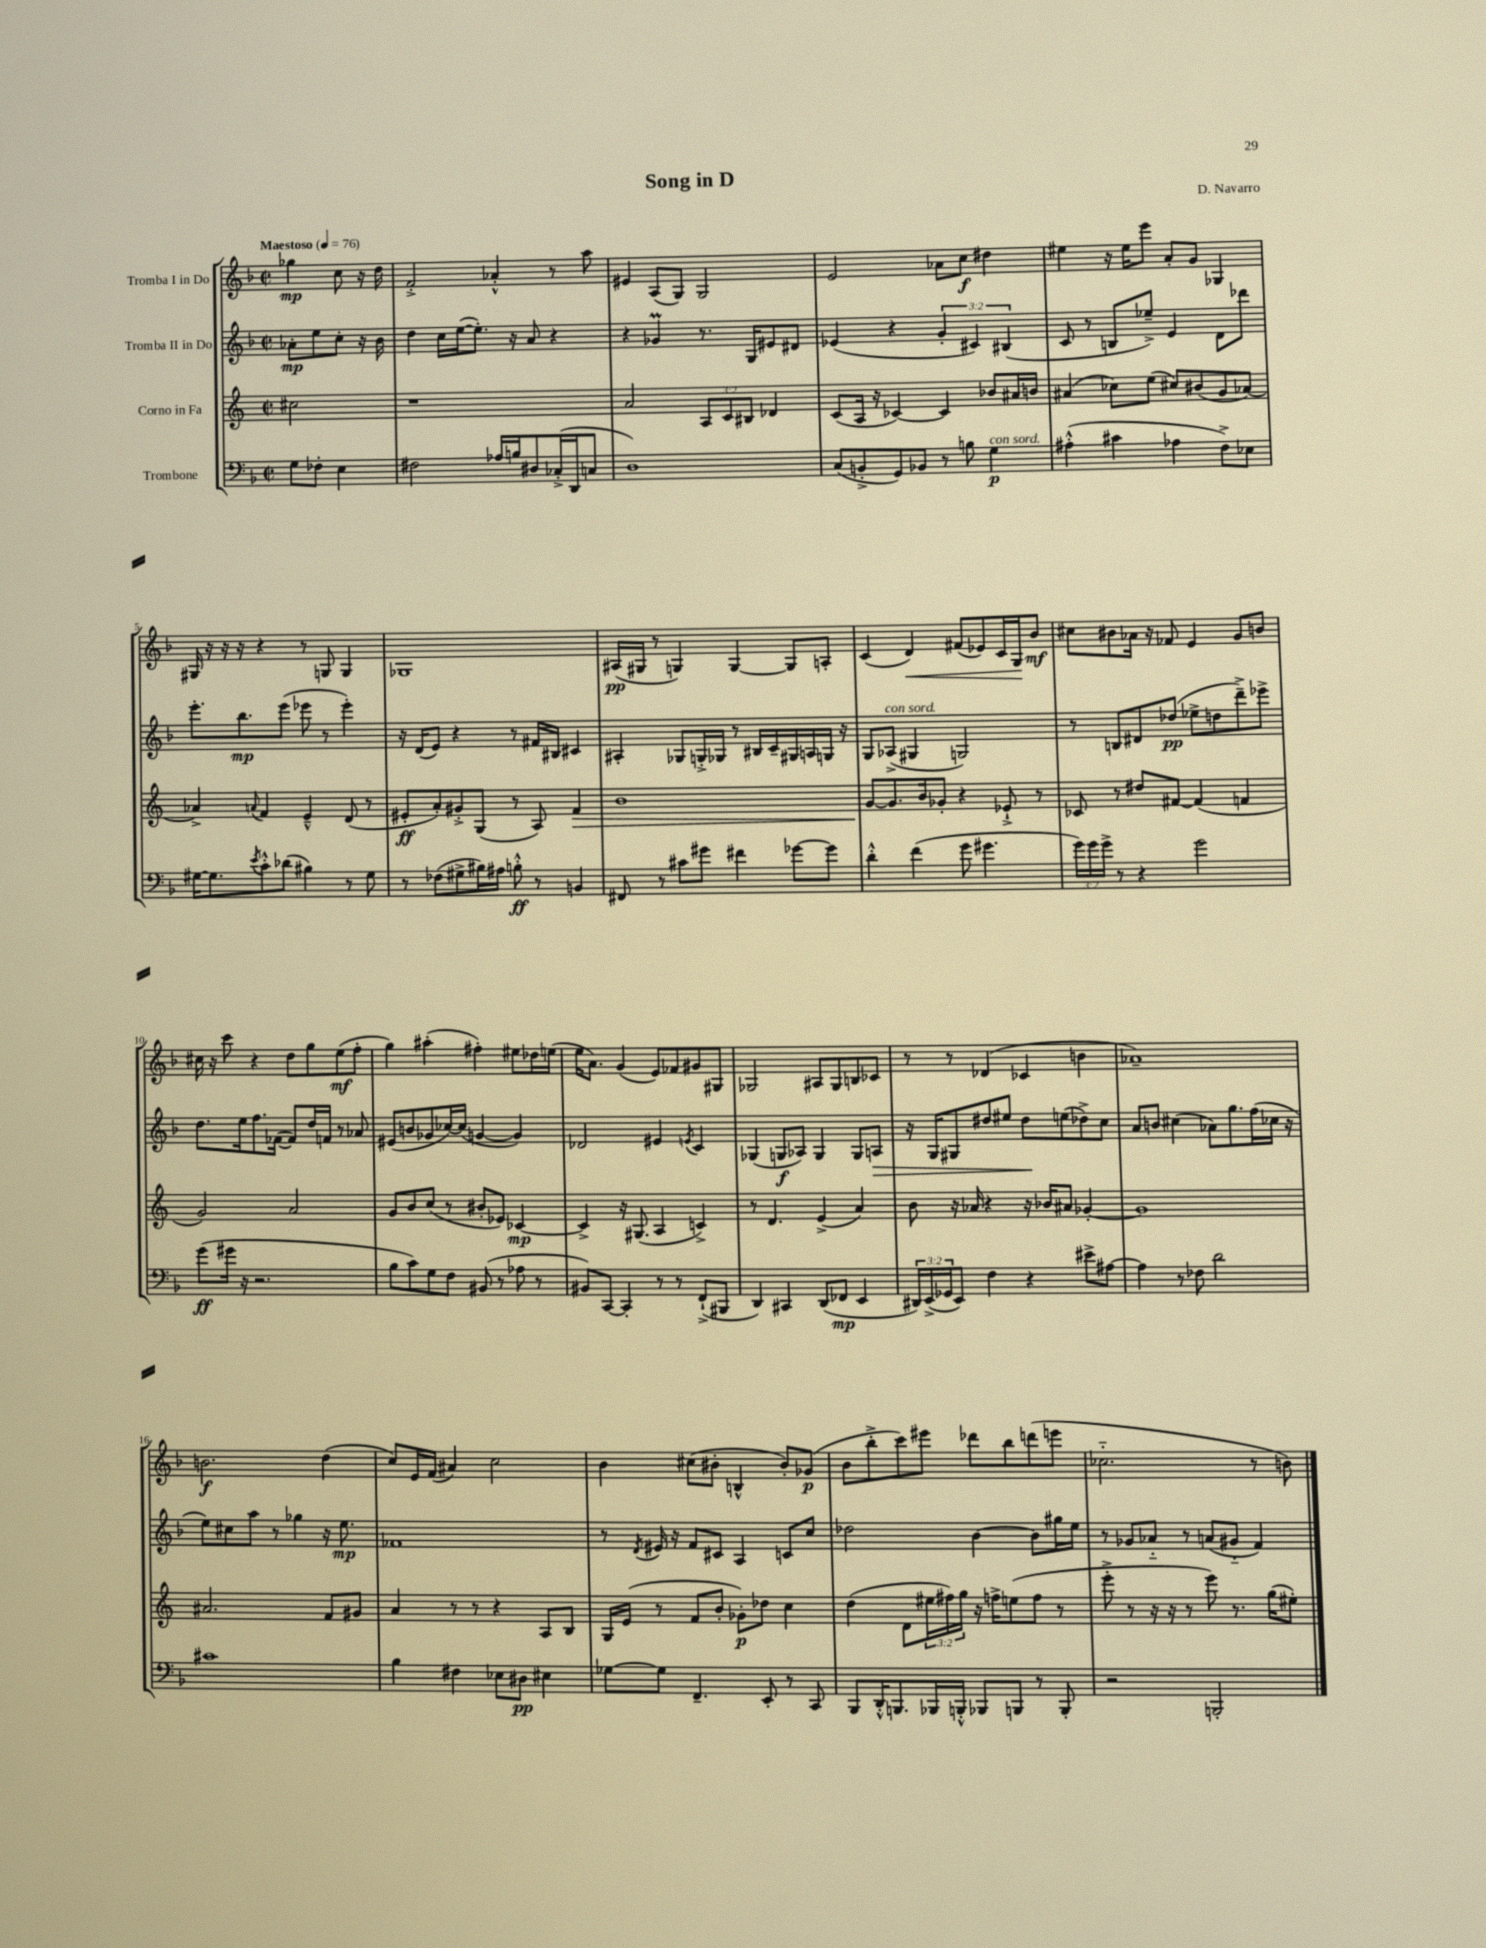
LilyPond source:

\header { title = "Song in D" composer = "D. Navarro" }
<<
\new StaffGroup <<
\new Staff = "s0" \with { instrumentName = "Tromba I in Do" } {
    \clef treble \key f \major \defaultTimeSignature \time 2/2 \partial 2 \tempo "Maestoso" 4 = 76
    ges''4\mp c''8 r16 d''16 |
    f'2-.-> aes'4-.-^ r8 a''8 |
    eis'4 a8( g8) g2 |
    e'2 aes'8 c''8\f dis''4 |
    eis''4 r16 eis''16 e'''8 a'8-. g'8 ges4 |
    gis16 r16 r16 r16 r4 r8 g8 g4 |
    ges1 |
    ais16\pp( gis16 r8 g4) g4~ g8 a8-. |
    c'4( d'4\<) fis'8( ees'8) c'16 g16\! bes'8\mf |
    cis''8 bis'8 aes'16 r16 fes'8 e'4 g'8 b'8 |
    cis''16 r16 c'''8 r4 d''8 g''8 e''8\mf( f''8-. |
    g''4) ais''4-.( fis''4-.) eis''8 des''16 e''16( |
    e''16 a'8.) g'4( e'8) fes'8 gis'8 gis8 |
    ges2 ais8 ges8 b8 ces'8 |
    r8 r8 des'4( ces'4 b'4 |
    aes'1--) |
    b'2.\f d''4( |
    c''8) e'16 f'16( ais'4) c''2 |
    bes'4 cis''8( bis'8-. b4-^ bis'8-.) ges'8\p( |
    bes'8 bes''8-.-> c'''8) eis'''8 des'''8 bes''8 d'''8( e'''8 |
    ces''2.-_ r8 b'8) \bar "|." |
}
\new Staff = "s1" \with { instrumentName = "Tromba II in Do" } {
    \clef treble \key f \major \defaultTimeSignature \time 2/2 \override Staff.TupletNumber.text = #tuplet-number::calc-fraction-text \partial 2
    aes'8-.\mp e''8 c''8-. r16 bes'16 |
    d''4 c''16 e''16~( e''8.-.) r16 a'8 r4 |
    r4 ges'4\prall r8. g16 eis'8 dis'8 |
    ees'4( r4 \tuplet 3/2 { g'4-. cis'4) bis4( } |
    c'8 r8 b8 ees''8--->) e'4 d'8 des'''8 |
    e'''8.-. bes''8.\mp e'''8( ees'''8 r8 ees'''4-.) |
    r16 d'16( e'8) r4 r8 fis'16 bis16 cis'4 |
    ais4-. ges8 g16-.-> ges16 r8 bis16 c'16-- gis16 a16 g16 r16 |
    g8 aes8->^\markup { \italic "con sord." }( gis4 g2) |
    r8 b8 dis'8 des''8\pp( ees''8-> d''8 d'''8--->) ees'''8-> |
    d''8. e''16 f''8. fes'16~( fes'8) d''16 f'16 r8 aes'8 |
    eis'8( b'8 ges'8 ces''16~) ces''16( g'4~ g'4) |
    des'2 eis'4 \acciaccatura { e'8 } c'4 |
    ges4( g8\f aes8) g4 g8 a8\> |
    r16 g16 gis8 dis''8 eis''8 dis''8\! e''8( des''8->) c''8 |
    a'8 b'8 cis''4( aes'8) g''8. f''16( ces''16 r16 |
    e''8) cis''8 a''8 r8 ges''4 r16 e''8.\mp |
    fes'1 |
    r8 \acciaccatura { d'8 } eis'16 r16 f'8 cis'8 a4 c'8 c''8 |
    des''2 bes'4~ bes'8 gis''16 e''16 |
    r8 ges'8 aes'8-_ r8 a'8( gis'8-_ f'4) \bar "|." |
}
\new Staff = "s2" \with { instrumentName = "Corno in Fa" } {
    \clef treble \key c \major \defaultTimeSignature \time 2/2 \override Staff.TupletNumber.text = #tuplet-number::calc-fraction-text \partial 2
    cis''2 |
    r1 |
    a'2 \tuplet 3/2 { a8 c'8 bis8 } des'4 |
    c'8( a16 r16 ces'4~) ces'4 bes'8 ais'16 b'16 |
    ais'4( ces''8) e''8( cis''8) bis'8( g'8 aes'8~) |
    aes'4-> \appoggiatura { a'8 } f'4 e'4---^ d'8( r8 |
    eis'8-.\ff a'8-.) gis'8-.-> g8( r8 a8) f'4\> |
    b'1 |
    g'8~\! g'8. b'16 ges'8-. r4 ees'8-!-> r8 |
    ces'8 r8 dis''8 fis'8~ fis'4( f'4 |
    g'2) a'2 |
    g'8 b'8 c''8( r8 bis'8-. ees'8) ces'4~\mp |
    ces'4-> r16 gis8.( a4 c'4->) |
    r8 d'4. e'4->( a'4) |
    b'8 r16 aes'16 r4 r16 bes'16 ais'8 ges'4~-. |
    ges'1 |
    ais'2. f'8 gis'8 |
    a'4 r8 r8 r4 a8 b8 |
    g16 e'16( r8 f'8 b'8-. ges'8-.\p) des''8 c''4 |
    d''4( d'8 \tuplet 3/2 { eis''16 fis''16) g''16 } r16 f''16-> e''8( f''8 r8 |
    e'''8-.-> r8 r16 r16 r8 e'''8) r8. g''16( eis''8-.) \bar "|." |
}
\new Staff = "s3" \with { instrumentName = "Trombone" } {
    \clef bass \key f \major \defaultTimeSignature \time 2/2 \override Staff.TupletNumber.text = #tuplet-number::calc-fraction-text \partial 2
    g8 fes8-. e4 |
    fis2 aes16 b16 dis8 ces16-.->( d,16 c8 |
    d1) |
    c8( b,8-.-> g,8) bes,8 r8 b8 g4\p^\markup { \italic "con sord." } |
    ais4-.-^( cis'4 aes4 f8->) ees8 |
    gis16~ gis8. \acciaccatura { e'8 } c'8-.-^ des'8( bis4) r8 gis8 |
    r8 fes8( gis8-> bis16) ais16 b8-.-^\ff r8 b,4 |
    fis,8 r8 cis'8 gis'8 fis'4 ges'8~ ges'8 |
    d'4-.-^ f'4( g'8 gis'4. |
    \tuplet 3/2 { g'16) g'16 g'16-> } r8 r4 g'2 |
    g'8\ff( gis'16 r16 r2. |
    bes8 c'8) g8 f8 bis,8( r8 aes8 r8 |
    bis,8) c,8~ c,4-. r8 r8 f,8-!->( bis,,8 |
    d,4) cis,4 d,8( fes,8\mp e,4 |
    \tuplet 3/2 { dis,16) e,16->( ges,16 } e,8) f4 r4 eis'8-> ais8~ |
    ais4 r8 fes8 d'2 |
    cis'1 |
    bes4 fis4 ees8 dis8\pp eis4 |
    ges8~ ges8 f,4.-- e,8-. r8 c,8 |
    bes,,8 d,16-.-^ b,,8. bes,,16 b,,16-.-^ bes,,8 b,,8 r8 b,,8-. |
    r2 b,,2-. \bar "|." |
}
>>
>>
